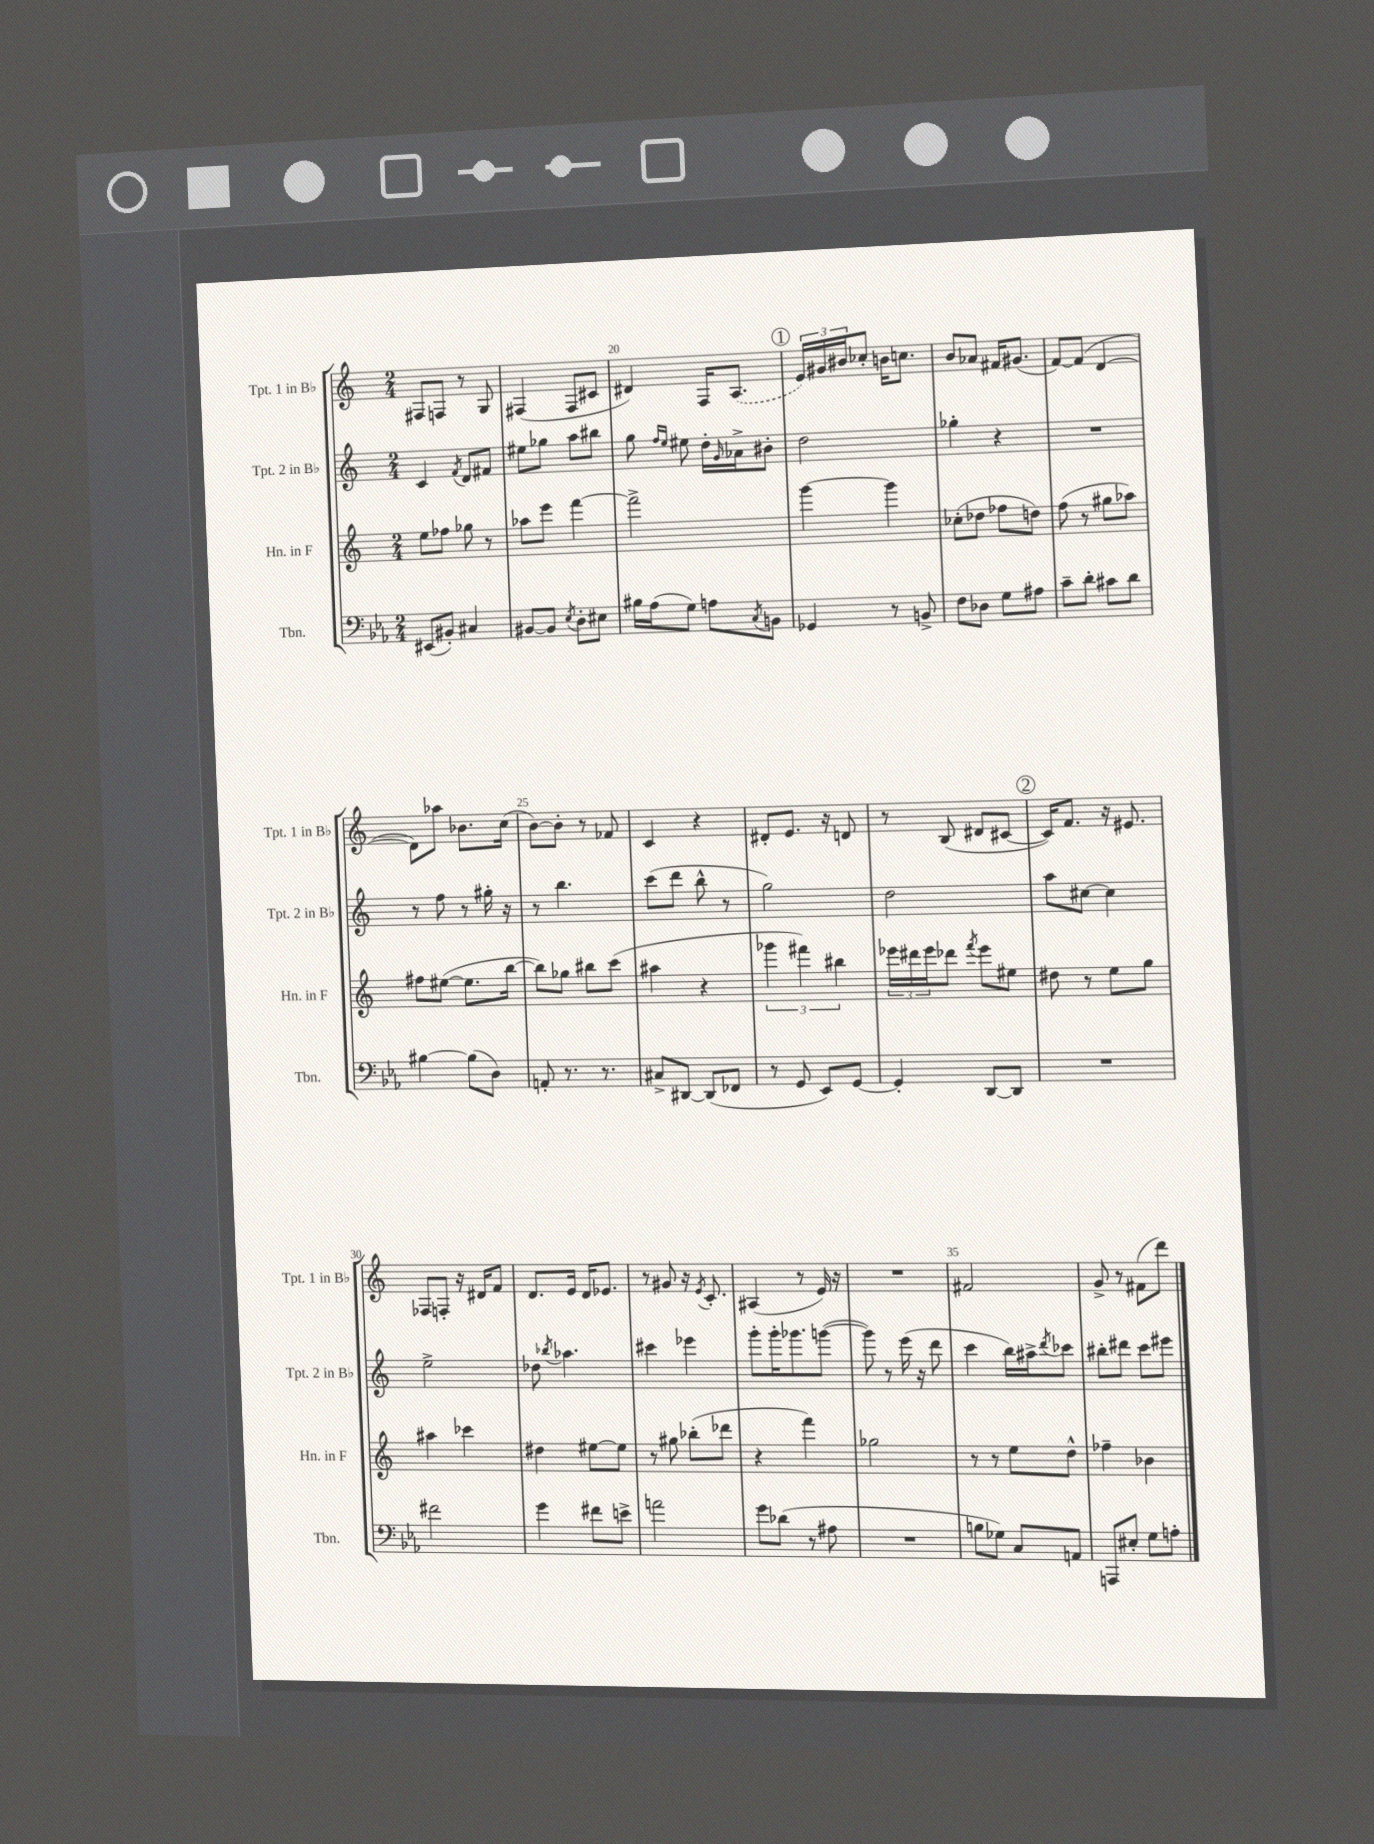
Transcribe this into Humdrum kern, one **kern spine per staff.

**kern	**kern	**kern	**kern
*part4	*part3	*part2	*part1
*staff4	*staff3	*staff2	*staff1
*I"Tbn.	*I"Hn. in F	*I"Tpt. 2 in B♭	*I"Tpt. 1 in B♭
*I'Tbn.	*I'Hn. in F	*I'Tpt. 2 in B♭	*I'Tpt. 1 in B♭
*clefF4	*clefG2	*clefG2	*clefG2
*k[b-e-a-]	*k[]	*k[]	*k[]
*M2/4	*M2/4	*M2/4	*M2/4
=18	=18	=18	=18
(8EE#X/L	8ee\L	4c/	8F#X/L
8BB#X'/J)	8ff-X\J	.	8Fn/J
.	.	8qf/	.
4C#X/	8gg-X\	8d/L	8r
.	8r	8f#X/J	8G/
=19	=19	=19	=19
[8BB#X/L	8aa-X\L	8ee#X\L	(4F#X/
8BB#/J]	8eee\J	8gg-X\J	.
8qE-/	.	.	.
8D'\L	[4fff\	8aa\L	8F#/L
8E#X\J	.	8bb#X\J	8c#X/J
=20	=20	=20	=20
16B#X\LL	2fff^\]	8gg\	4d#X/)
(16A-\J	.	.	.
.	.	16qqff/LL	.
.	.	16qqee/JJ	.
8G\J)	.	8ee#X\	.
8An\L	.	16dd'\LL	16F/KL
.	.	16qqg/	.
.	.	16a-X^\J	(8.A/J
8qC/	.	.	.
8BBn\J	.	8b#X'\J	.
!!LO:REH:place=s1:t=1
=21	=21	=21	=21
4GG-X/	[4ggg\	2dd\	24e/LL)
.	.	.	24g#X/
.	.	.	24b#X/J
.	.	.	8cc-X'/J
8r	4ggg\]	.	16bn\KL
.	.	.	8.ccn\J
8BBn^/	.	.	.
=22	=22	=22	=22
8F\L	(8cc-X'\L	4gg-X'\	8b/L
8D-X\J	8dd-X\J	.	8a-X/J
8G\L	8ff-X\L	4r	16f#X/KL
.	.	.	(8.g#X/J
8A#X\J	8ddn\J)	.	.
=23	=23	=23	=23
8c~\L	(8ff\	2r	[8f/L)
8d'\J	8r	.	(8f/J]
8c#X\L	8gg#X\L	.	[4d/
8d\J	8aa-X\J)	.	.
!!LO:LB:g=z
=24	=24	=24	=24
[4B#X\	8ff#X\L	8r	8d\L])
.	([8ee#X\J	8ff\	8aa-X\J
(8B#\L]	8.ee#\L]	8r	8.b-X\L
8D\J)	.	16gg#X'\	.
.	[16bb\Jk	16r	(16cc\Jk
=25	=25	=25	=25
8AAn'/	8bb\L])	8r	[8b\L)
8.r	8gg-X\J	4.bb\	8b'\J]
.	8bb#X\L	.	8r
8.r	.	.	.
.	(8ccc\J	.	8f-X/
=26	=26	=26	=26
8C#X^/L	4aa#X\	(8ccc\L	4c/
[8DD#X/J	.	8ddd\J	.
(8DD#/L]	4r	8bb^^\	4r
8FF-X/J	.	8r	.
=27	=27	=27	=27
8r	6ggg-X\	2gg\)	8d#X'/L
8GG/	.	.	8.e/J
.	6fff#X\)	.	.
8EE-/L)	.	.	.
.	.	.	16r
.	6bb#X\	.	.
[8GG/J	.	.	8dn/
=28	=28	=28	=28
4GG'/]	24eee-X\LL	2dd\	8r
.	24ddd#X\	.	.
.	24eee-\J	.	.
.	8ddd-X\J	.	(8B/
.	8qfff/	.	.
[8DD/L	8eee-\L	.	8d#X/L
8DD/J]	8ee#X\J	.	[8c#X/J
!!LO:REH:place=s1:t=2
=29	=29	=29	=29
2r	8dd#X\	8aa\L	16c#/KL])
.	.	.	8.f/J
.	8r	[8cc#X\J	.
.	8ee\L	4cc#\]	16r
.	.	.	8.e#X/
.	8gg\J	.	.
!!LO:LB:g=z
=30	=30	=30	=30
2f#X\	4aa#X\	2ee^\	8F-X/L
.	.	.	8Fn'/J
.	4ccc-X\	.	16r
.	.	.	16d#X/KL
.	.	.	8f/J
=31	=31	=31	=31
4g\	4dd#X\	8dd-X\	8.d/L
.	.	8qbb-X/	.
.	.	4.aa-X\	.
.	.	.	16e/Jk
8f#X\L	[8ee#X\L	.	16d/KL
.	.	.	8.e-X/J
8en^\J	8ee#\J]	.	.
=32	=32	=32	=32
2an\	8r	4ccc#X\	8r
.	8gg#X\	.	8g#X/
.	(8bb-X'\L	4eee-X\	16r
.	.	.	8qe/
.	.	.	8.c'/
.	8ddd-X\J	.	.
=33	=33	=33	=33
8g\L	4r	8ggg'\L	(4A#X/
(8d-X\J	.	16ggg'\K	.
.	.	8.ggg-X\	.
8r	4fff\)	.	8r
8A#X\	.	([8gggn\J	16e/)
.	.	.	16r
=34	=34	=34	=34
2r	2gg-X\	8ggg\])	2r
.	.	8r	.
.	.	(16eee\	.
.	.	16r	.
.	.	8ddd\	.
=35	=35	=35	=35
8Bn\L	8r	4ccc\	2f#X/
8G-X\J)	8r	.	.
8C/L	8ee\L	16bb\LL)	.
.	.	16aa#X^\J	.
.	.	8qddd/	.
8AAn/J	8dd^^\J	8ccc-X\J	.
=36	=36	=36	=36
8AAAn/L	4ff-X~\	8bb#X'\L	8g^/
8E#X'/J	.	8ddd#X\J	8r
8G\L	4b-X\	8ccc\L	(8f#X\L
8An'\J	.	8eee#X\J	8ddd\J)
==	==	==	==
*-	*-	*-	*-
